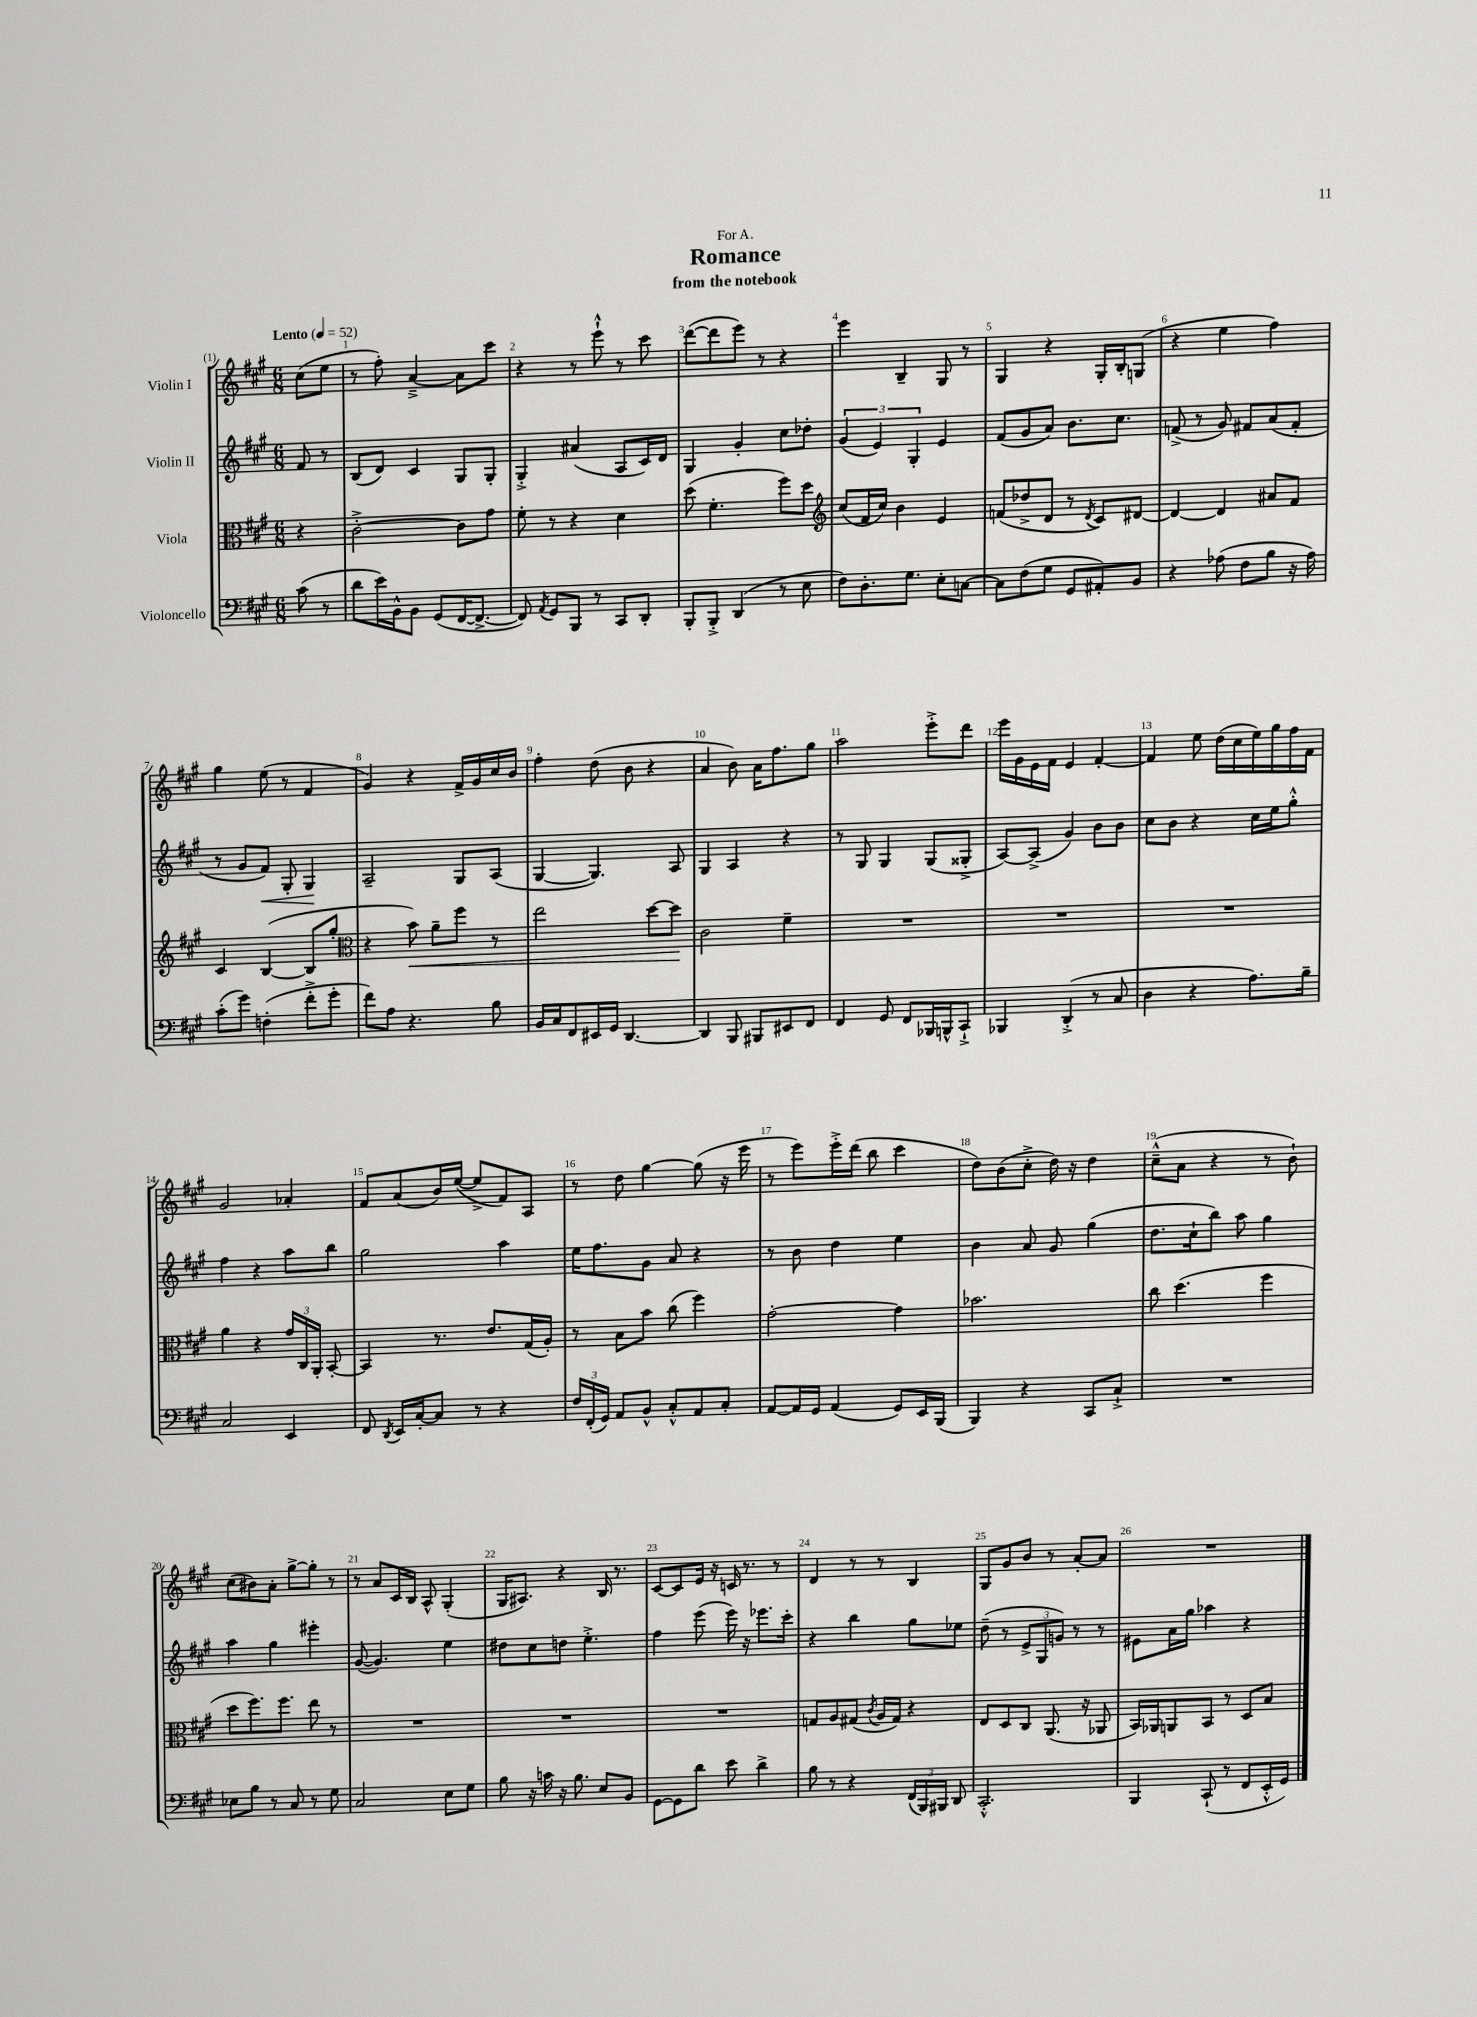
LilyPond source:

\header { title = "Romance" subtitle = "from the notebook" dedication = "For A." }
<<
\new StaffGroup <<
\new Staff = "s0" \with { instrumentName = "Violin I" } {
    \clef treble \key a \major \numericTimeSignature \time 6/8 \partial 4 \tempo "Lento" 4 = 52
    \autoBeamOff cis''8[( e''8] |
    r8 fis''8-.) a'4~---> a'8[ cis'''8] |
    r4 r8 e'''8-!-^ r8 cis'''8 |
    d'''8[~( d'''8 e'''8]) r8 r4 |
    e'''4 b4-- gis8 r8 |
    gis4 r4 gis16[-. b16-. g8]( |
    r4 e''4 fis''4) |
    gis''4 e''8( r8 fis'4 |
    gis'4) r4 fis'16[-> gis'16 cis''16 b'16] |
    fis''4-. d''8( b'8 r4 |
    a'4 b'8) a'16[ fis''8. gis''8] |
    a''2 e'''8[-.-> d'''8] |
    e'''16[ gis'16 e'16 fis'16] e'4 fis'4~-. |
    fis'4 e''8 d''16[( cis''16 e''16) gis''16 fis''16 fis'16] |
    gis'2 aes'4-. |
    fis'8[ a'8( b'16) e''16]~( e''8[-> fis'8) a8] |
    r8 d''8 gis''4~ gis''8( r16 e'''16 |
    r8 e'''8[) e'''16-.-> d'''16]( b''8 cis'''4 |
    d''8[) b'8( cis''8]-.-> d''16) r16 d''4 |
    cis''8[---^( a'8] r4 r8 b'8-!) |
    cis''8[( bis'8) a'8]-. gis''8[~-> gis''8]-. r8 |
    r8 a'8[ cis'16 b16] a8-^ gis4-.( |
    gis16[ ais8.]) r4 b16 r8. |
    cis'8[~ cis'8 e'16] r16 c'16 r8. r8 |
    d'4 r8 r8 b4 |
    gis8[ gis'8 b'8] r8 a'8[~-. a'8] |
    R2. \bar "|." |
}
\new Staff = "s1" \with { instrumentName = "Violin II" } {
    \clef treble \key a \major \numericTimeSignature \time 6/8 \partial 4
    \autoBeamOff fis'8 r8 |
    b8[( d'8]) cis'4 gis8[ gis8]-. |
    gis4-.-> ais'4( a8[ cis'16) d'16] |
    gis4 gis'4-. cis''8[ des''8]-. |
    \tuplet 3/2 { gis'4( e'4) gis4-. } e'4 |
    fis'8[( gis'8 a'8]) b'8.[ cis''8.] |
    f'8->( r8 gis'8) fis'8[ a'8( fis'8]-. |
    r8 gis'8[ fis'8]\<) gis8-. gis4\! |
    a2-- gis8[ a8]( |
    gis4~ gis4.) a8 |
    gis4 a4 r4 |
    r8 gis8 gis4 gis8[( gisis8]-.-> |
    a8[~) a8]->( gis'4) b'8[ b'8] |
    cis''8[ b'8] r4 cis''16[ e''16 gis''8]-.-^ |
    fis''4 r4 a''8[ b''8] |
    gis''2 a''4 |
    e''16[ fis''8. gis'8] a'8 r4 |
    r8 b'8 d''4 e''4 |
    b'4 a'8 gis'8 gis''4( |
    d''8.[ cis''16-! b''8]) a''8 gis''4 |
    a''4 gis''4 eis'''4-. |
    gis'8~( gis'4.) e''4 |
    dis''8[ cis''8 d''8] e''4.-.-> |
    fis''4 e'''8( e'''16) r16 ees'''8.[ cis'''16]-. |
    r4 b''4 gis''8[ ees''8] |
    d''8--( r8 \tuplet 3/2 { e'8[-> gis8 g'8]) } r8 r8 |
    eis'8[ a'16 gis''16] aes''4 r4 \bar "|." |
}
\new Staff = "s2" \with { instrumentName = "Viola" } {
    \clef alto \key a \major \numericTimeSignature \time 6/8 \partial 4
    \autoBeamOff r4 |
    cis'2~-.-> cis'8[ gis'8] |
    fis'8-. r8 r4 d'4 |
    d''8( fis'4.-. fis''8[) d''8] |
    \clef treble cis''8[( fis'16 cis''16]) b'4 e'4 |
    f'8[( des''8-> d'8] r8 \acciaccatura { d'8 } cis'8[) dis'8]~ |
    dis'4~ dis'4 ais'8[ fis'8] |
    cis'4 b4~( b8[ gis''8]-. |
    \clef alto r4 b'8\<) a'8[-- fis''8] r8 |
    e''2 d''8[~ d''8]\! |
    cis'2 fis'4-- |
    R2. |
    R2. |
    R2. |
    a'4 r4 \tuplet 3/2 { gis'16[ cis16 a,16]-. } b,8~-. |
    b,4 r8. e'8.[ gis16( a16]-.) |
    r8 b8[ b'8] cis''8( fis''4) |
    gis'2~-. gis'4 |
    bes'2. |
    cis''8 d''4.( fis''4 |
    d''8[ fis''8.) fis''8.] e''8 r8 |
    R2. |
    R2. |
    R2. |
    g8[ a8 gis8]( \acciaccatura { cis'8 } a16[ gis16]) r4 |
    e8[ d8 cis8] a,8.( r16 aes,8 |
    b,16[) aes,16 a,8 b,8] r8 d8[ b8] \bar "|." |
}
\new Staff = "s3" \with { instrumentName = "Violoncello" } {
    \clef bass \key a \major \numericTimeSignature \time 6/8 \partial 4
    \autoBeamOff cis'8( r8 |
    d'8[ e'16) b,16-^ b,8] gis,8[( fis,16~ fis,8.]~-> |
    fis,8) \acciaccatura { a,8 } gis,8[ b,,8] r8 cis,8[ d,8]-. |
    b,,8[-. b,,8]-.-> d,4( r8 e8 |
    fis8[) d8.-. gis8.] e8[-. c8]~ |
    c8[ fis8( gis8] gis,8[ ais,8-.) b,8] |
    r4 aes8( fis8[ b8] r16 aes16) |
    cis'8[-.( gis'8]) f4-.( fis'8[-.-> gis'8]-. |
    fis'8[) a8] r4. b8 |
    b,16[ cis16 fis,8 eis,16 gis,16] d,4.~ |
    d,4 b,,8 bis,,8[ eis,8 fis,8] |
    fis,4 gis,8 fis,8[ bes,,16 b,,16-^ cis,8]-!-> |
    bes,,4 d,4-.->( r8 cis8 |
    d4 r4 a8.[) b16]-- |
    cis2 e,4 |
    fis,8 \acciaccatura { d,8 } e,16[ cis16~-. cis8] r8 r4 |
    \tuplet 3/2 { fis16[ fis,16-.( gis,16]) } a,8[ b,8]-^ cis8[-.-^ a,8 cis8]-. |
    a,8[~ a,16 gis,16] a,4( gis,8[) e,16 b,,16]( |
    b,,4) r4 cis,8[ cis8]-!-> |
    R2. |
    ees8[ b8] r8 cis8 r8 gis8 |
    cis2 e8[ gis8] |
    b8 r16 c'16 r16 b8. e8[ b,8] |
    gis,8[~ gis,8 d'8] e'8 d'4-> |
    b8 r8 r4 \tuplet 3/2 { fis,16[( b,,16) bis,,16] } d,8 |
    cis,2.-.-^ |
    b,,4 cis,8-!( r8 fis,8[ e,16-.-^ gis,16]) \bar "|." |
}
>>
>>
\layout { \context { \Score \override BarNumber.break-visibility = ##(#f #t #t) barNumberVisibility = #all-bar-numbers-visible } }
